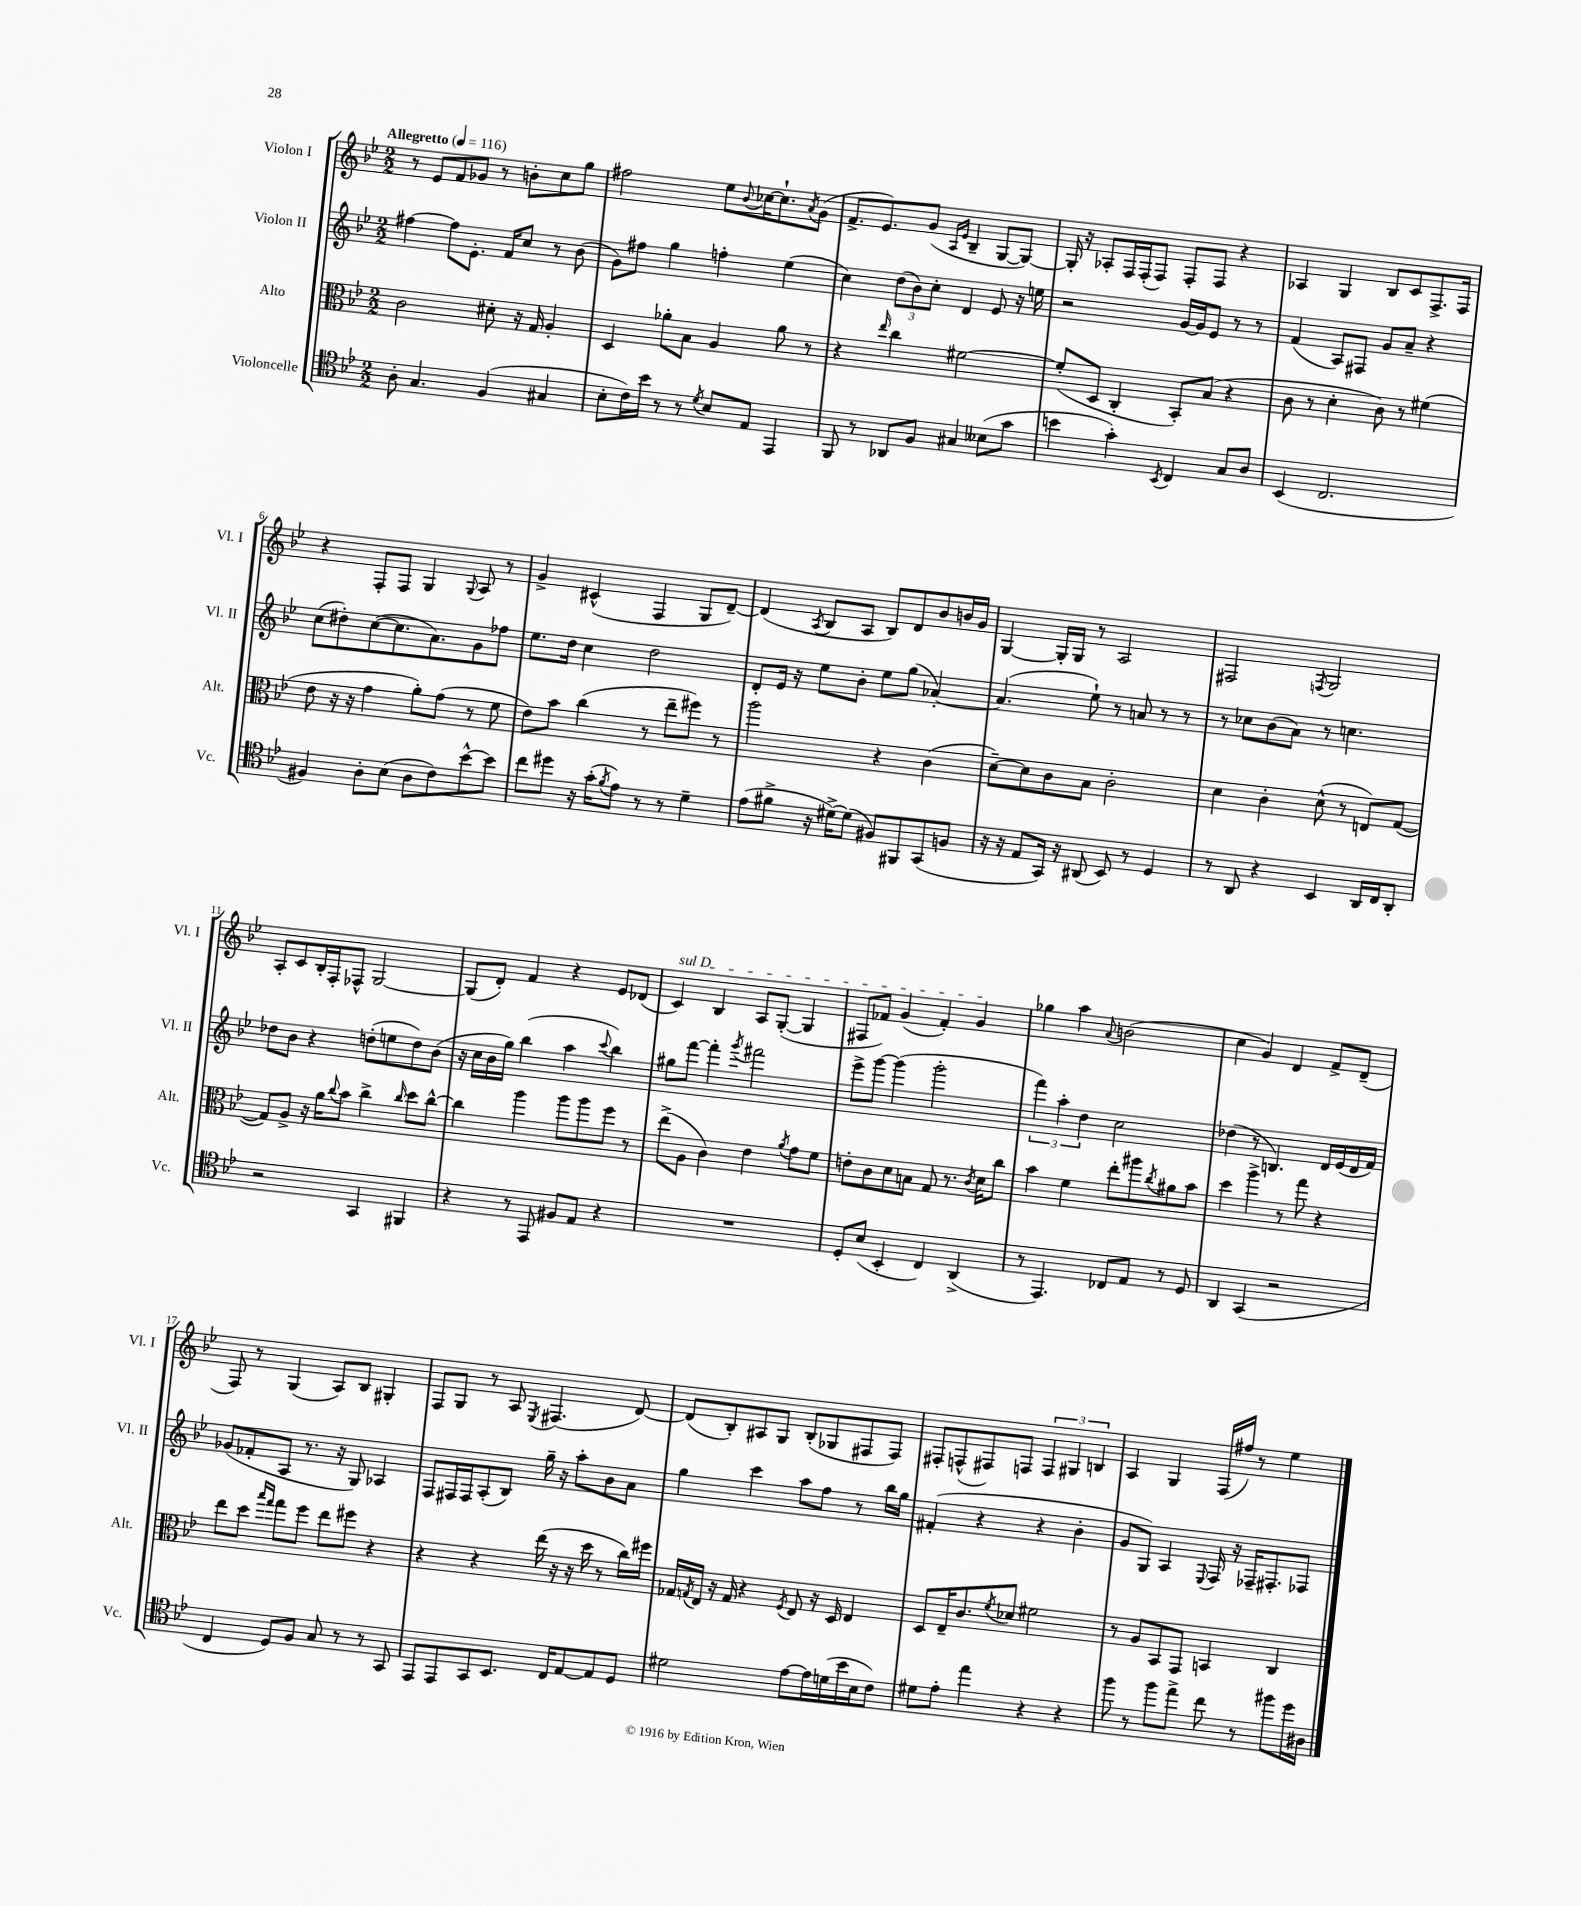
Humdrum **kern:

**kern	**kern	**kern	**kern
*part4	*part3	*part2	*part1
*staff4	*staff3	*staff2	*staff1
*I"Violoncelle	*I"Alto	*I"Violon II	*I"Violon I
*I'Vc.	*I'Alt.	*I'Vl. II	*I'Vl. I
*clefC4	*clefC3	*clefG2	*clefG2
*k[b-e-]	*k[b-e-]	*k[b-e-]	*k[b-e-]
*M2/2	*M2/2	*M2/2	*M2/2
*MM116	*MM116	*MM116	*MM116
=1	=1	=1	=1
!	!	!	!LO:TX:a:B:t=Allegretto
8A'\	2c\	[4ff#X\	8r
4.G/	.	.	8e-/L
.	.	8ff#\L]	8f/
.	.	8.e-'\J	8g-X/J
(4F/	8d#X'\	.	8r
.	.	16f/KL	.
.	16r	8cc/J	8bn'\L
.	16G/	.	.
4G#X/	4A'/	8r	8cc\
.	.	(8b-\	8gg\J
=2	=2	=2	=2
8B-'\L	4D/	8g\L)	2ff#X\
16c\L)	.	8ff#X\J	.
16b-\JJ	.	.	.
8r	8a-X'\L	4gg\	.
8r	8B-\J	.	.
8qd/	.	.	.
8B-/L	4A/	4ffn'\	8ee-\L
.	.	.	8qqb-/
8E-/J	.	.	[16cc-X\K
.	.	.	8.cc-`\]
4EE-/	8a-\	(4ee-\	.
.	.	.	8qa/
.	8r	.	(8g\J
=3	=3	=3	=3
8FF/	4r	4cc\)	8.f^/L
8r	.	.	.
.	.	.	8.e-/)
.	16qqee-/	.	.
8AA-X/L	4cc\	(12dd\L	.
.	.	12b-\)	.
8F/J	.	.	(8g/J
.	.	12cc'\J	.
.	.	.	16qqA/LL
.	.	.	16qqe-/JJ
4G#X/	[2f#X\	4d/	4B-~/
(8B--X\L	.	8e-/	[8G/L
8g\J	.	16r	8G/J_)
.	.	16een\	.
=4	=4	=4	=4
4bn\	(8f#'/L]	2r	16G'/]
.	.	.	16r
.	8D/J	.	8A-X'/L
4g'\)	4C'/	.	16F/L
.	.	.	(16F'/J
.	.	.	8F/J)
8qBB-/	.	.	.
4C/	8BB-'/L)	[16g/LL	8F'/L
.	.	16g/J]	.
.	(8B-/J	8e-/J	8F/J
8G/L	4r	8r	4r
8A/J	.	8r	.
=5	=5	=5	=5
(4BB-/	8c\	(4f/	4A-X/
.	8r	.	.
2.C/	4d'\	8A/L)	4G/
.	.	8F#X/J	.
.	8c\)	8g/L	8B-/L
.	8r	8a~/J	8c/
.	(4f#X\	4r	8.F^/
.	.	.	16F/Jk
!!LO:LB:g=z
=6	=6	=6	=6
4F#X/)	8e-\	(8cc\L	4r
.	16r	8dd#X'\)	.
.	16r	.	.
8A'\L	4g\	([8cc\	8F'/L
(8B-\J	.	8.cc\]	8F/J
8A\L	8a'\L)	.	4G/
.	.	8.a\)	.
8c\)	(8g\J	.	.
.	.	.	8qqG/
[8b-^^\	8r	8g\	8A/
8b-\J]	8f\	8ff-X\J	8r
=7	=7	=7	=7
8cc\L	8e-\L)	8.ee-\L	4g^/
8dd#X\J	8b-\J	.	.
.	.	16dd\Jk	.
16r	(4cc\	4cc\	(4c#X^^/
(16g'\KL	.	.	.
8qf/	.	.	.
8e-\J)	.	.	.
8r	8r	2dd\	4F/
8r	8ee-~\L	.	.
4d~\	8ff#X\J)	.	8G/L
.	8r	.	[8d~/J)
=8	=8	=8	=8
(8e-\L	2aa\	8d'/L	(4d/]
8f#X^\J	.	16e-/Jk	.
.	.	16r	.
.	.	.	8qA/
16r	.	8ee-\L	8B-/L
[16d#X^\KL)	.	.	.
(8d#\J]	.	8b-'\J	8A/J
8F#X/L)	4r	8ee-\L	8B-/L)
8FF#X/	.	(8gg\J	8d/
(8GG/	(4c\	[4a-X'/)	8b-/
8Fn/J	.	.	16bn/L
.	.	.	16g/JJ
=9	=9	=9	=9
16r	[8d~\L)	(4.a-/]	[4G/
16r	.	.	.
8E-/L	8d\]	.	.
16GG/Jk)	8c\	.	16G'/LL]
16r	.	.	16G/JJ
(8AA#X/	8B-\J	8ee-`\)	8r
8BB-/)	2c'\	8r	2A/
8r	.	8an/	.
4D/	.	8r	.
.	.	8r	.
=10	=10	=10	=10
8r	4d\	8r	2F#X/
8AA/	.	8cc-X\L	.
4r	4c'\	(8b-\	.
.	.	8a\J)	.
.	.	.	8qFn/
4BB-/	(8d^^\	8r	2G/
.	8r	4.ccn\	.
16AA/LL	8En/L)	.	.
16C/J	.	.	.
8AA'/J	([8G/J	.	.
!!LO:LB:g=z
=11	=11	=11	=11
2r	8G/L])	8dd-X\L	8A'/L
.	8A^/J	8b-\J	8c/
.	16r	4r	16B-'/L
.	16a\KL	.	16F'/J
.	8qqcc/	.	.
.	8b-\J	.	8F-X^^/J
4GG/	4cc^\	(8ddn'\L	[2G/
.	.	8een\	.
.	16qqcc/	.	.
4FF#X/	8dd\L	8dd\)	.
.	[8cc^^\J	(8b-\J	.
=12	=12	=12	=12
4r	4cc\]	16r	(8G/L]
.	.	16cc\LL	.
.	.	16b-\	8d'/J)
.	.	16gg\JJ)	.
8r	4aa\	(4bb-\	4f/
8EE-/	.	.	.
8F#X/L	8aa\L	4aa\	4r
8E-/J	8aa\	.	.
.	.	8qqccc/	.
4r	8ff\J	4bb-\)	8e-/L
.	8r	.	(8d-X/J
=13	=13	=13	=13
!	!	!	!LO:TX:a:i:t=sul D
1r	(8ee-^\L	8gg#X\L	4c/)
.	8A\J	[8fff\J	.
.	4c\)	4fff'\]	4B-/
.	.	8qggg/	.
.	4e-\	2fff#X\	8A/L
.	.	.	([8G'/J
.	8qa/	.	.
.	8g\L	.	4G/]
.	8f\J	.	.
=14	=14	=14	=14
8D'/L	8en'\L	8eee-^\L	8F#X/L
(8B-/J	8c\	[8ggg\J	8f-X/J)
4BB-'/	8d\	(4ggg\]	(4g/
.	8Bn\J	.	.
4C/)	8G/	2ggg'\	4f-'/)
.	8.r	.	.
(4AA^/	.	.	4g/
.	8qc/	.	.
.	16d\KL	.	.
.	8cc\J	.	.
=15	=15	=15	=15
8r	4b-\	6fff\)	4gg-X\
4.EE-/)	.	.	.
.	.	6aa'\	.
.	4f\	.	4aa\
.	.	6dd\	.
.	.	.	8qqa/
8C-X/L	8ee-'\L	2cc\	(2bn\
8E-/J	8aa#X\	.	.
.	8qcc/	.	.
8r	8a#X\	.	.
8D/	8b-\J	.	.
=16	=16	=16	=16
4AA/	4dd\	(4dd-X\	4cc\
(4GG/	4aa^\	8r	4g/)
.	.	4.Bn/)	.
2r	8r	.	4d/
.	8gg\	.	.
.	4r	16d/LL	8f^/L
.	.	(16e-/	.
.	.	16d/	(8d~/J
.	.	16f/JJ)	.
!!LO:LB:g=z
=17	=17	=17	=17
4C/	8ee-\L	(8g-X/L	8F/)
.	8dd\J	8f-X'/	8r
.	16qqbb-/LL	.	.
.	16qqgg/JJ	.	.
8D/L)	8gg\L	8A/J	(4G/
8F/J	8ff\J	8.r	.
8G/	8ee-\L	.	8A/L)
.	.	16r	.
8r	8ff#X\J	8G/)	8B-/J
8r	4r	4A-X/	4G#X'/
8GG/	.	.	.
=18	=18	=18	=18
8EE-/L	4r	8F/L	8F/L
8EE-/	.	16F#X/L	8G/J
.	.	16F#/J	.
8GG/	4r	(8A'/	8r
8.BB-/J	.	8B-/J)	8A/
.	.	.	8qE-/
.	(16ee-\	16gg~\	(4.F#X/
16C/KL	16r	16r	.
[8E-/	16r	8aa'\L	.
.	16dd\	.	.
8E-/]	8r	8b-\	.
8D/J	16cc\LL)	8a\J	[8d/)
.	16ff#X\JJ	.	.
=19	=19	=19	=19
2d#X\	16G-X/LL	4gg\	(8d/L]
.	8qGn/	.	.
.	16E-/JJ	.	.
.	16r	.	8B-'/)
.	16G/	.	.
.	4r	4ccc\	8A#X/
.	.	.	8G/J
.	8qF/	.	.
[8e-\L	8E-/	8aa\L	(8B-'/L
16e-\L]	16r	8ff\J	8G-X/
(16dn\	16D/	.	.
16b-\	4E-/	8r	8F#X/
16B-\J	.	.	.
8c\J)	.	16bb-\LL	8F#/J)
.	.	16gg\JJ	.
=20	=20	=20	=20
8d#X\L	8D/L	(4f#X'/	8F#X'/L
8e-'\J	16E-~/K	.	(8Fn^^/
.	8.c/	.	.
4ee-\	.	4r	8F#X/)
.	8qf/	.	.
.	8d-X/J	.	8Fn/J
4r	2f#X\	4r	6F/
.	.	.	6G#X/
4r	.	4b-'\	.
.	.	.	6Bn/
=21	=21	=21	=21
8ff\	8r	8g/L	4A/
8r	8A/L	8G/J)	.
8ff\L	8BB-/	4A/	4G/
8ee-^\J	8GG/J	.	.
.	.	8qqE-/	.
8cc\	4BBn/	16F/	(16F/LL
.	.	16r	16ff#X/JJ)
8r	.	16F-X~/KL	8r
.	.	8.F#X'/	.
8ff#X\L	4C/	.	4ee-\
16dd\L	.	8F-X/J	.
16A#X\JJ	.	.	.
==	==	==	==
*-	*-	*-	*-
